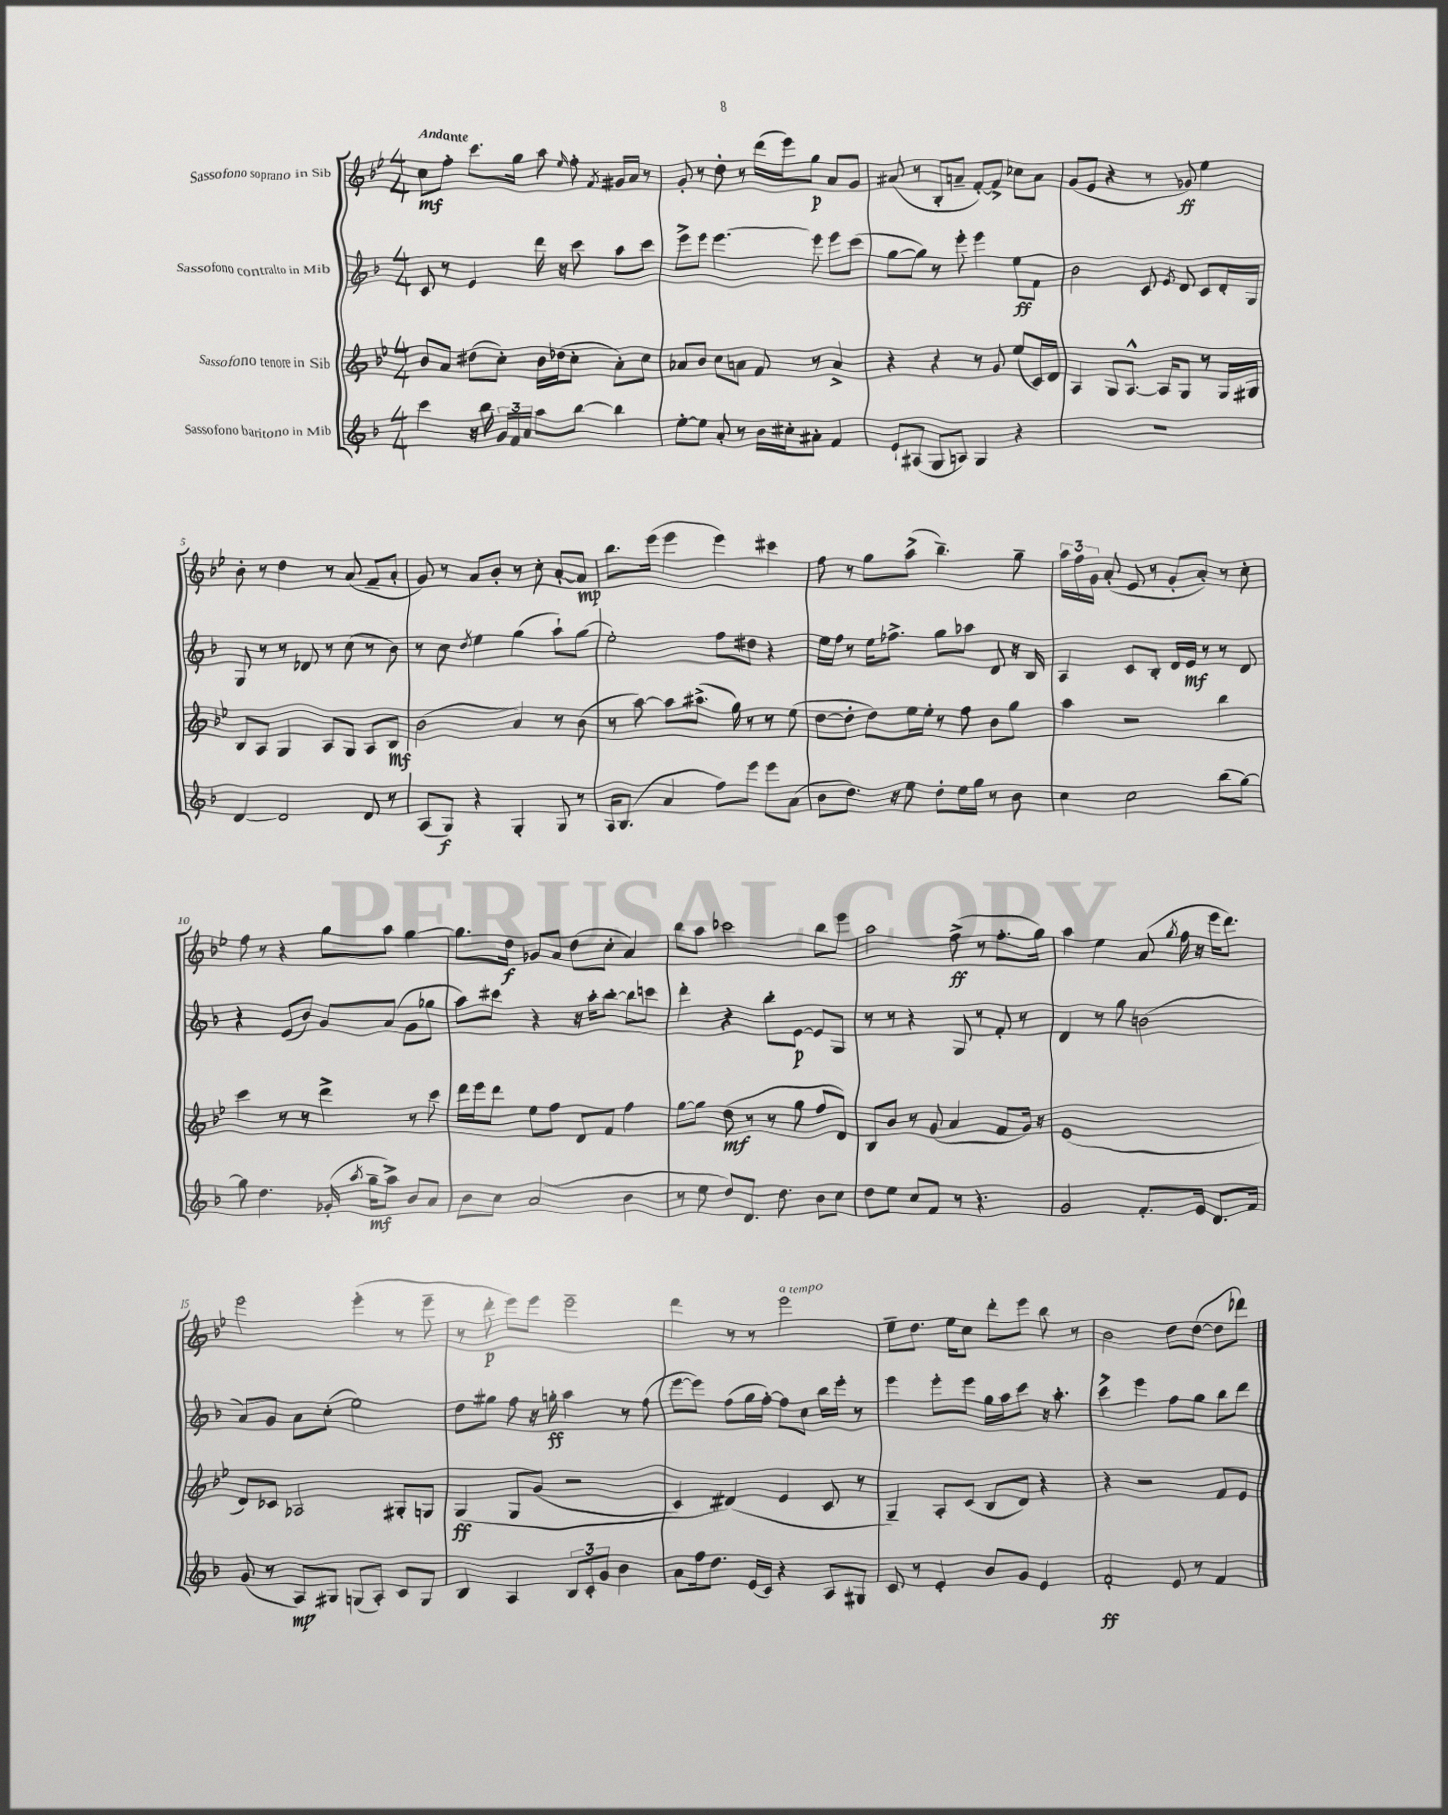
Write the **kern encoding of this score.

**kern	**dynam	**kern	**dynam	**kern	**dynam	**kern	**dynam
*part4	*part4	*part3	*part3	*part2	*part2	*part1	*part1
*staff4	*staff4	*staff3	*staff3	*staff2	*staff2	*staff1	*staff1
*I"Sassofono baritono in Mib	*	*I"Sassofono tenore in Sib	*	*I"Sassofono contralto in Mib	*	*I"Sassofono soprano in Sib	*
*clefG2	*	*clefG2	*	*clefG2	*	*clefG2	*
*k[b-]	*	*k[b-e-]	*	*k[b-]	*	*k[b-e-]	*
*M4/4	*	*M4/4	*	*M4/4	*	*M4/4	*
=1	=1	=1	=1	=1	=1	=1	=1
!	!	!	!	!	!	!LO:TX:a:B:t=Andante	!
4ccc\	.	8b-/L	.	8c/	.	8cc\L	mf
.	.	8a/J	.	8r	.	8ff'\J	.
16r	.	(8dd#X\L	.	4e/	.	8.ccc\L	.
16bb-\	.	.	.	.	.	.	.
24g/LL	.	8cc'\J)	.	.	.	.	.
24f/	.	.	.	.	.	.	.
.	.	.	.	.	.	16gg\Jk	.
24a/JJ	.	.	.	.	.	.	.
8aa\L	.	16b-\LL	.	16ddd\	.	8aa\	.
.	.	(16dd-X\J	.	16r	.	.	.
.	.	.	.	.	.	16qqee-/	.
[8bb-\J	.	8cc'\J	.	8ccc\	.	8ff'\	.
.	.	.	.	.	.	8qf/	.
4bb-\]	.	8a'\L)	.	8aa\L	.	16g#X/LL	.
.	.	.	.	.	.	16a/JJ	.
.	.	8cc\J	.	8ccc\J	.	8r	.
=2	=2	=2	=2	=2	=2	=2	=2
[8ee'\L	.	8a-X/L	.	8eee^\L	.	8g'/	.
8ee\J]	.	8b-/J	.	8eee\J	.	8r	.
8a'/	.	8cc\L	.	[4.eee\	.	8dd'\	.
8r	.	8an\J	.	.	.	8r	.
16b-\LL	.	8f/	.	.	.	(16ddd\LL	.
16cc#X'\J	.	.	.	.	.	16eee-\J)	.
8a#X'\J	.	8r	.	8eee\]	.	8gg\J	p
4f/	.	4a^/	.	8eee\L	.	8a/L	.
.	.	.	.	(8ccc\J	.	8g/J	.
=3	=3	=3	=3	=3	=3	=3	=3
8e`/L	.	4r	.	[8gg\L	.	(8a#X/	.
(8A#X/J	.	.	.	8gg\J])	.	8r	.
8G/L	.	4r	.	8r	.	8B-'/L	.
8An/J)	.	.	.	8eee'\	.	8an~/J	.
4G/	.	8r	.	4eee\	.	[8f'/L)	.
.	.	8g/	.	.	.	8f^/J]	.
4r	.	(8ee-/L	.	8ee\L	ff	8cc-X\L	.
.	.	16c/L)	.	8f\J	.	8a\J	.
.	.	16d/JJ	.	.	.	.	.
=4	=4	=4	=4	=4	=4	=4	=4
1r	.	4A/	.	2b-\	.	(8g/L	.
.	.	.	.	.	.	8e-/J	.
.	.	8G/L	.	.	.	4r	.
.	.	[8.A^^/J	.	.	.	.	.
.	.	.	.	8c/	.	8r	.
.	.	16A/KL]	.	.	.	.	.
.	.	.	.	8qe/	.	.	.
.	.	8G/J	.	8d/	.	8g-X/)	ff
.	.	8r	.	8c/L	.	4ee-\	.
.	.	16G/LL	.	16d'/L	.	.	.
.	.	16G#X/JJ	.	16G/JJ	.	.	.
!!LO:LB:g=z
=5	=5	=5	=5	=5	=5	=5	=5
[4d/	.	8B-/L	.	8G/	.	8b-'\	.
.	.	8A/J	.	8r	.	8r	.
2d/]	.	4G/	.	8r	.	4dd\	.
.	.	.	.	8d-X/	.	.	.
.	.	8A/L	.	8r	.	8r	.
.	.	8G/J	.	(8cc\	.	(8a/	.
8d/	.	8A/L	.	8r	.	8f~/L	.
8r	.	8B-/J	mf	8b-\)	.	8a'/J	.
=6	=6	=6	=6	=6	=6	=6	=6
(8A/L	.	(2b-\	.	8r	.	8g/)	.
8G/J)	f	.	.	8cc\	.	8r	.
.	.	.	.	8qdd/	.	.	.
4r	.	.	.	4ee\	.	8a/L	.
.	.	.	.	.	.	8b-'/J	.
4G'/	.	4a/)	.	(4gg\	.	8r	.
.	.	.	.	.	.	8cc'\	.
8G/	.	8r	.	8aa`\L)	.	[8a'/L	.
8r	.	(8b-\	.	(8gg\J	.	8a/J]	mp
=7	=7	=7	=7	=7	=7	=7	=7
16A/KL	.	8r	.	2ee'\)	.	8.bb-\L	.
(8.B-/J	.	.	.	.	.	.	.
.	.	[8aa\)	.	.	.	.	.
.	.	.	.	.	.	(16eee-\Jk	.
4a/	.	8aa\L]	.	.	.	4eee-\	.
.	.	(8.aa#X^\J	.	.	.	.	.
8ff\L)	.	.	.	8ff\L	.	4eee-\)	.
.	.	16gg\)	.	.	.	.	.
8eee\J	.	8r	.	8dd#X\J	.	.	.
8eee\L	.	8r	.	4r	.	4ccc#X\	.
(8a\J	.	(8ee-\	.	.	.	.	.
=8	=8	=8	=8	=8	=8	=8	=8
8b-\L	.	[8dd\L	.	16ee\LL	.	8ff\	.
.	.	.	.	16ff\JJ	.	.	.
8.dd\J)	.	8dd'\J]	.	8r	.	8r	.
.	.	8dd\L)	.	16ee\KL	.	8gg\L	.
16r	.	.	.	8.ff-X^\J	.	.	.
8ee\	.	16ee-\L	.	.	.	(8aa^\J	.
.	.	16ee-'\JJ	.	.	.	.	.
8dd'\L	.	8r	.	8gg\L	.	4.bb-~\)	.
16ee\L	.	8ff\	.	8aa-X\J	.	.	.
16gg\JJ	.	.	.	.	.	.	.
8r	.	8b-\L	.	8d/	.	.	.
8b-\	.	8gg\J	.	16r	.	8gg~\	.
.	.	.	.	16B-/	.	.	.
=9	=9	=9	=9	=9	=9	=9	=9
4cc\	.	4aa\	.	4A/	.	24aa\LL	.
.	.	.	.	.	.	24ff\	.
.	.	.	.	.	.	24g\JJ	.
.	.	.	.	.	.	(8a'/	.
2cc\	.	2r	.	8c/L	.	8e-/	.
.	.	.	.	8B-'/J	.	8r	.
.	.	.	.	16d/LL	.	8g'/L	.
.	.	.	.	16e/JJ	mf	.	.
.	.	.	.	8r	.	8a'/J)	.
(8bb-\L	.	4bb-\	.	8r	.	8r	.
[8gg\J)	.	.	.	8d/	.	8cc'\	.
!!LO:LB:g=z
=10	=10	=10	=10	=10	=10	=10	=10
8gg\]	.	4ccc\	.	4r	.	8ff\	.
4.dd\	.	.	.	.	.	8r	.
.	.	8r	.	(8e/L	.	4r	.
.	.	8r	.	8b-/J)	.	.	.
(16g-X'/	.	4ddd^\	.	8g/L	.	8gg\L	.
8qaa/	.	.	.	.	.	.	.
16gg~\KL	mf	.	.	.	.	.	.
8aa^\J)	.	.	.	(8a/J	.	8aa\J	.
8b-/L	.	8r	.	8g\L	.	[4gg\	.
8a/J	.	8ccc\	.	8gg-X\J	.	.	.
=11	=11	=11	=11	=11	=11	=11	=11
8b-\L	.	16ddd\LL	.	8aa\L)	.	8.gg\L]	.
.	.	16eee-\J	.	.	.	.	.
8cc\J	.	8ddd\J	.	8ccc#X\J	.	.	.
.	.	.	.	.	.	16dd\Jk	f
(2a/	.	8ee-\L	.	4r	.	8g-X/L	.
.	.	8ff\J	.	.	.	8a/J	.
.	.	8d/L	.	16r	.	(8dd\L	.
.	.	.	.	16aa'\KL	.	.	.
.	.	8f/J	.	[8bb-'\J	.	8cc'\J	.
4b-\	.	4ff\	.	8bb-\L]	.	4a/)	.
.	.	.	.	8cccn\J	.	.	.
=12	=12	=12	=12	=12	=12	=12	=12
8r	.	[8gg\L	.	4ddd'\	.	8bb-\L	.
8ee\	.	8gg\J]	.	.	.	8aa\J	.
8dd/L)	.	(8dd\	mf	4r	.	2ccc-X\	.
8.d/J	.	8r	.	.	.	.	.
.	.	8r	.	8bb-'\L	.	.	.
8.dd\	.	.	.	.	.	.	.
.	.	8gg\	.	[8e\J	p	.	.
8b-\L	.	8ff/L	.	8e/L]	.	8bb-\L	.
8cc\J	.	8d/J)	.	8G/J	.	8eee-\J	.
=13	=13	=13	=13	=13	=13	=13	=13
8dd\L	.	8B-/L	.	8r	.	2aa\	.
8ee\J	.	8b-/J	.	8r	.	.	.
8cc/L	.	8r	.	4r	.	.	.
8f/J	.	(8g/	.	.	.	.	.
8r	.	4a/	.	8G/	.	(8ff^\	ff
4.r	.	.	.	8r	.	8r	.
.	.	8f/L	.	8f'/	.	8.ff'\L	.
.	.	16g/Jk)	.	8r	.	.	.
.	.	16r	.	.	.	16gg\Jk)	.
=14	=14	=14	=14	=14	=14	=14	=14
2g/	.	(1e-	.	4d/	.	4aa\	.
.	.	.	.	8r	.	4ee-\	.
.	.	.	.	8gg\	.	.	.
8.f'/L	.	.	.	(2bn\	.	(8a/	.
.	.	.	.	.	.	8qgg/	.
.	.	.	.	.	.	16ff\	.
16e/Jk	.	.	.	.	.	16r	.
8.d/L	.	.	.	.	.	16eee-\KL	.
.	.	.	.	.	.	8.ddd\J)	.
16f/Jk	.	.	.	.	.	.	.
!!LO:LB:g=z
=15	=15	=15	=15	=15	=15	=15	=15
(8g/	.	8d/L)	.	8a/L)	.	2eee-\	.
8r	.	8c-X/J	.	8g/J	.	.	.
8A/L)	mp	2A-X/	.	8a\L	.	.	.
8G#X/J	.	.	.	(8cc'\J	.	.	.
(8Gn/L	.	.	.	2ee\)	.	(4eee-'\	.
8A'/J)	.	.	.	.	.	.	.
8c/L	.	8G#X'/L	.	.	.	8r	.
8G/J	.	8Gn/J	.	.	.	8eee-~\	.
=16	=16	=16	=16	=16	=16	=16	=16
4B-/	.	(4G/	ff	8dd\L	.	8r	.
.	.	.	.	8gg#X\J	.	8ddd'\	p
4A/	.	8G/L	.	8ff\	.	8eee-\L)	.
.	.	(8g/J	.	16r	.	8eee-\J	.
.	.	.	.	16ggn'\	ff	.	.
12B-/L	.	2r	.	4aa\	.	2eee-~\	.
12c'/	.	.	.	.	.	.	.
12g/J	.	.	.	.	.	.	.
4b-\	.	.	.	8r	.	.	.
.	.	.	.	(8ff\	.	.	.
=17	=17	=17	=17	=17	=17	=17	=17
8a\L	.	4c/)	.	[8eee\L	.	4ddd\	.
16ff\k	.	.	.	8eee\J])	.	.	.
8.dd\J	.	.	.	.	.	.	.
.	.	(4d#X/)	.	(8ff\L	.	8r	.
(16e/LL	.	.	.	16gg\L	.	8r	.
16c/JJ)	.	.	.	[16ff'\JJ)	.	.	.
!	!	!	!	!	!	!LO:TX:a:i:t=a tempo	!
4r	.	4e-/	.	8ff\L]	.	2eee-\	.
.	.	.	.	8cc\J	.	.	.
8A/L	.	8c/	.	16bb-\LL	.	.	.
.	.	.	.	16eee'\JJ	.	.	.
8G#X/J	.	8r	.	8r	.	.	.
=18	=18	=18	=18	=18	=18	=18	=18
8c/	.	4G~/)	.	4eee\	.	8ee-~\L	.
8r	.	.	.	.	.	8.dd\J	.
4e'/	.	8A'/L	.	8eee'\L	.	.	.
.	.	.	.	.	.	16ee-\KL	.
.	.	(8c/J	.	8eee\J	.	8cc\J	.
8b-/L	.	8B-/L	.	16gg\LL	.	8ddd'\L	.
.	.	.	.	16aa\J	.	.	.
8g/J	.	8d/J)	.	8ccc\J	.	8eee-\J	.
4e/	.	4r	.	16r	.	8bb-\	.
.	.	.	.	8.aa'\	.	.	.
.	.	.	.	.	.	8r	.
=19	=19	=19	=19	=19	=19	=19	=19
2f'/	ff	4r	.	4ccc^\	.	2b-\	.
.	.	2r	.	4eee\	.	.	.
8e/	.	.	.	8ff\L	.	8dd\L	.
8r	.	.	.	8gg\J	.	([8dd\J	.
4f/	.	8f/L	.	8bb-\L	.	8dd\L]	.
.	.	8e-/J	.	8ddd\J	.	8ddd-X\J)	.
==	==	==	==	==	==	==	==
*-	*-	*-	*-	*-	*-	*-	*-
